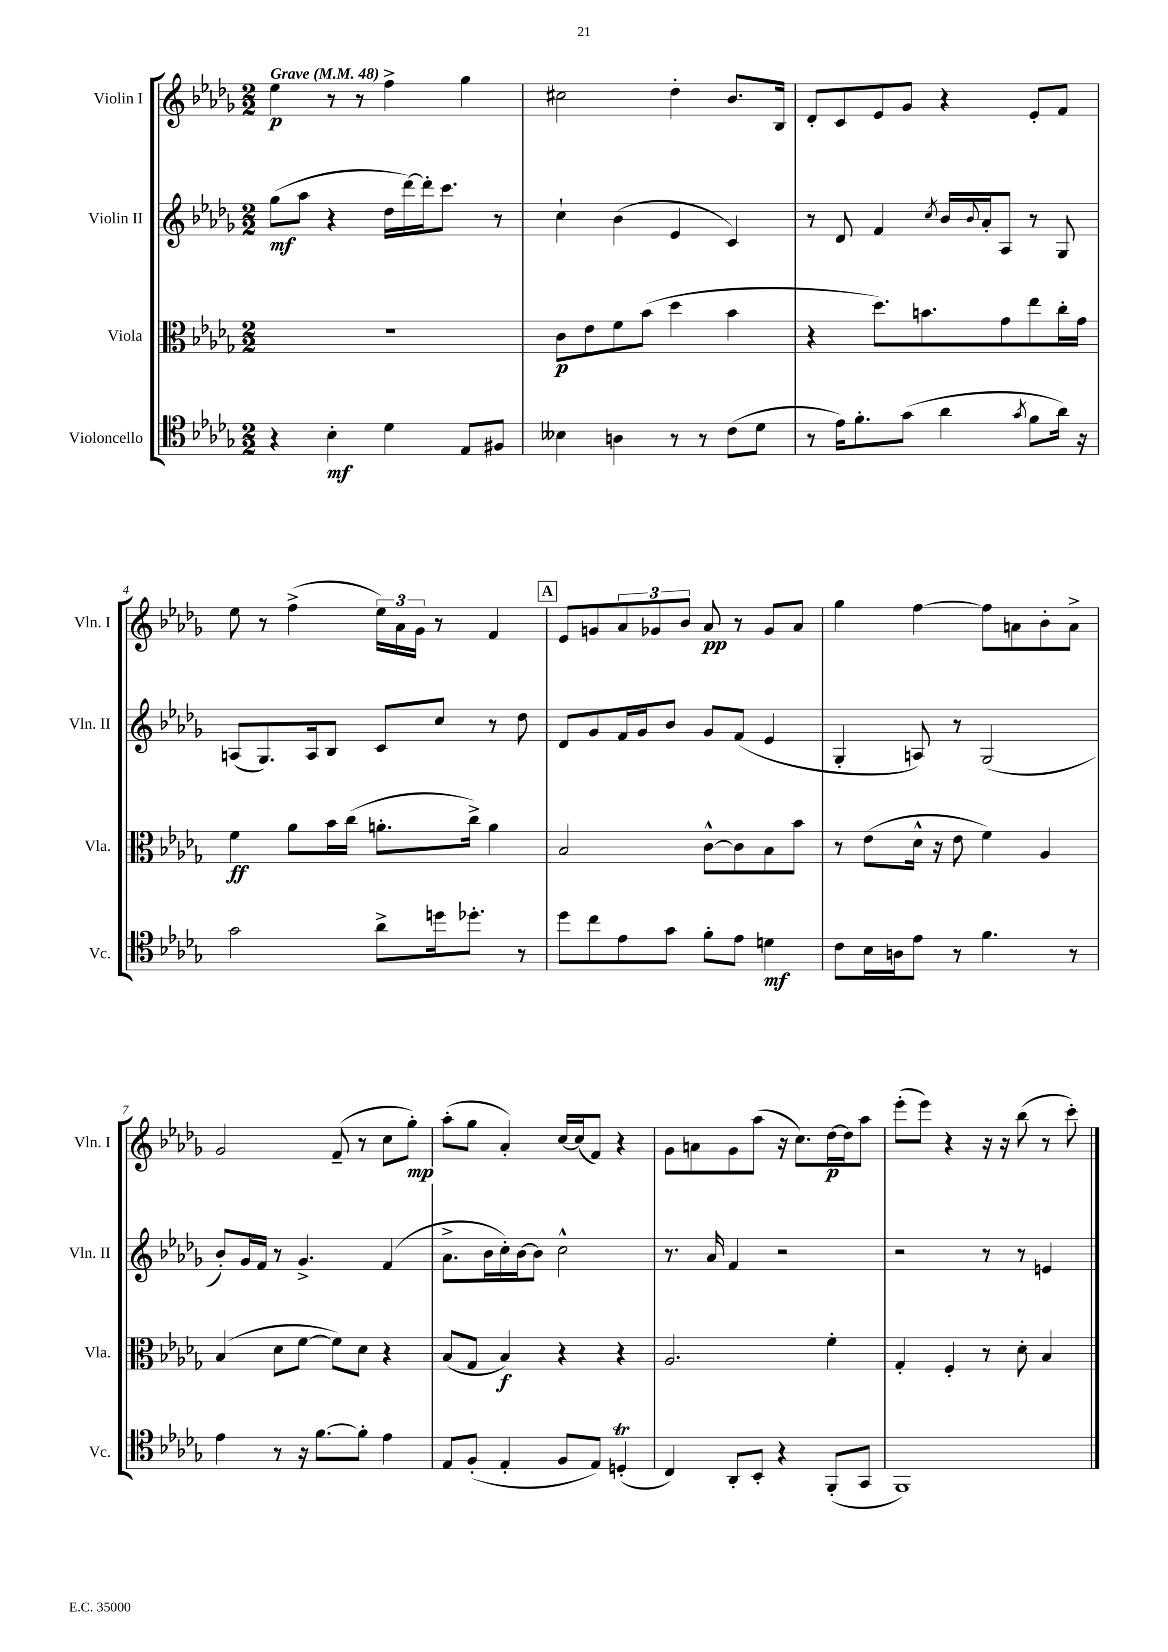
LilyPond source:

<<
\new StaffGroup <<
\new Staff = "s0" \with { instrumentName = "Violin I" shortInstrumentName = "Vln. I" } {
    \clef treble \key des \major \numericTimeSignature \time 2/2 \tempo "Grave" 4 = 48
    ees''4\p r8 r8 f''4-> ges''4 |
    cis''2 des''4-. bes'8. bes16 |
    des'8-. c'8 ees'8 ges'8 r4 ees'8-. f'8 |
    ees''8 r8 f''4->( \tuplet 3/2 { ees''16) aes'16 ges'16 } r8 f'4 |
    \mark \markup { \box "A" } ees'8 g'8 \tuplet 3/2 { aes'8 ges'8 bes'8 } aes'8\pp r8 ges'8 aes'8 |
    ges''4 f''4~ f''8 a'8 bes'8-. a'8-> |
    ges'2 f'8--( r8 c''8 ges''8-.\mp) |
    aes''8-.( ges''8 aes'4-.) c''16~ c''16( f'8) r4 |
    ges'8 a'8 ges'8 aes''8( r16 c''8.) des''16~\p des''16 aes''8 |
    ees'''8-.( ees'''8) r4 r16 r16 bes''8( r8 c'''8-.) \bar "|." |
}
\new Staff = "s1" \with { instrumentName = "Violin II" shortInstrumentName = "Vln. II" } {
    \clef treble \key des \major \numericTimeSignature \time 2/2
    ges''8\mf( aes''8 r4 des''16 des'''16~) des'''16-. c'''8. r8 |
    c''4-! bes'4( ees'4 c'4) |
    r8 des'8 f'4 \acciaccatura { c''8 } bes'16 \appoggiatura { bes'8 } aes'16-. aes8 r8 ges8 |
    a8( ges8.) a16 bes8 c'8 c''8 r8 des''8 |
    \mark \markup { \box "A" } des'8 ges'8 f'16 ges'16 bes'8 ges'8 f'8( ees'4 |
    ges4-. a8) r8 ges2( |
    bes'8-.) ges'16 f'16 r8 ges'4.-> f'4( |
    aes'8.-> bes'16 c''16-.) bes'16~ bes'8 c''2-^ |
    r8. aes'16 f'4 r2 |
    r2 r8 r8 e'4 \bar "|." |
}
\new Staff = "s2" \with { instrumentName = "Viola" shortInstrumentName = "Vla." } {
    \clef alto \key des \major \numericTimeSignature \time 2/2
    r1 |
    c'8\p ees'8 f'8 bes'8( des''4 bes'4 |
    r4 des''8.) b'8. ges'8 ees''8 c''16-. ges'16 |
    f'4\ff aes'8 bes'16 c''16( a'8.-. c''16->) a'4 |
    \mark \markup { \box "A" } bes2 c'8~-^ c'8 bes8 bes'8 |
    r8 ees'8( des'16-^ r16 ees'8 f'4) aes4 |
    bes4( des'8 f'8~ f'8) des'8 r4 |
    bes8( ges8 bes4\f) r4 r4 |
    aes2. f'4-. |
    ges4-. f4-. r8 des'8-. bes4 \bar "|." |
}
\new Staff = "s3" \with { instrumentName = "Violoncello" shortInstrumentName = "Vc." } {
    \clef tenor \key des \major \numericTimeSignature \time 2/2
    r4 bes4-.\mf des'4 ees8 fis8 |
    beses4 a4 r8 r8 c'8( des'8 |
    r8 ees'16) f'8.-. ges'8( aes'4 \acciaccatura { ges'8 } f'8 aes'16) r16 |
    ges'2 aes'8-> d''16 des''8.-. r8 |
    \mark \markup { \box "A" } des''8 c''8 ees'8 ges'8 f'8-. ees'8 d'4\mf |
    c'8 bes16 a16 ees'8 r8 f'4. r8 |
    ees'4 r8 r16 f'8.~ f'8-. ees'4 |
    ees8 f8-.( ees4-. f8 ees8) d4-.\trill( |
    c4) aes,8-. bes,8-. r4 f,8-.( ges,8 |
    f,1) \bar "|." |
}
>>
>>
